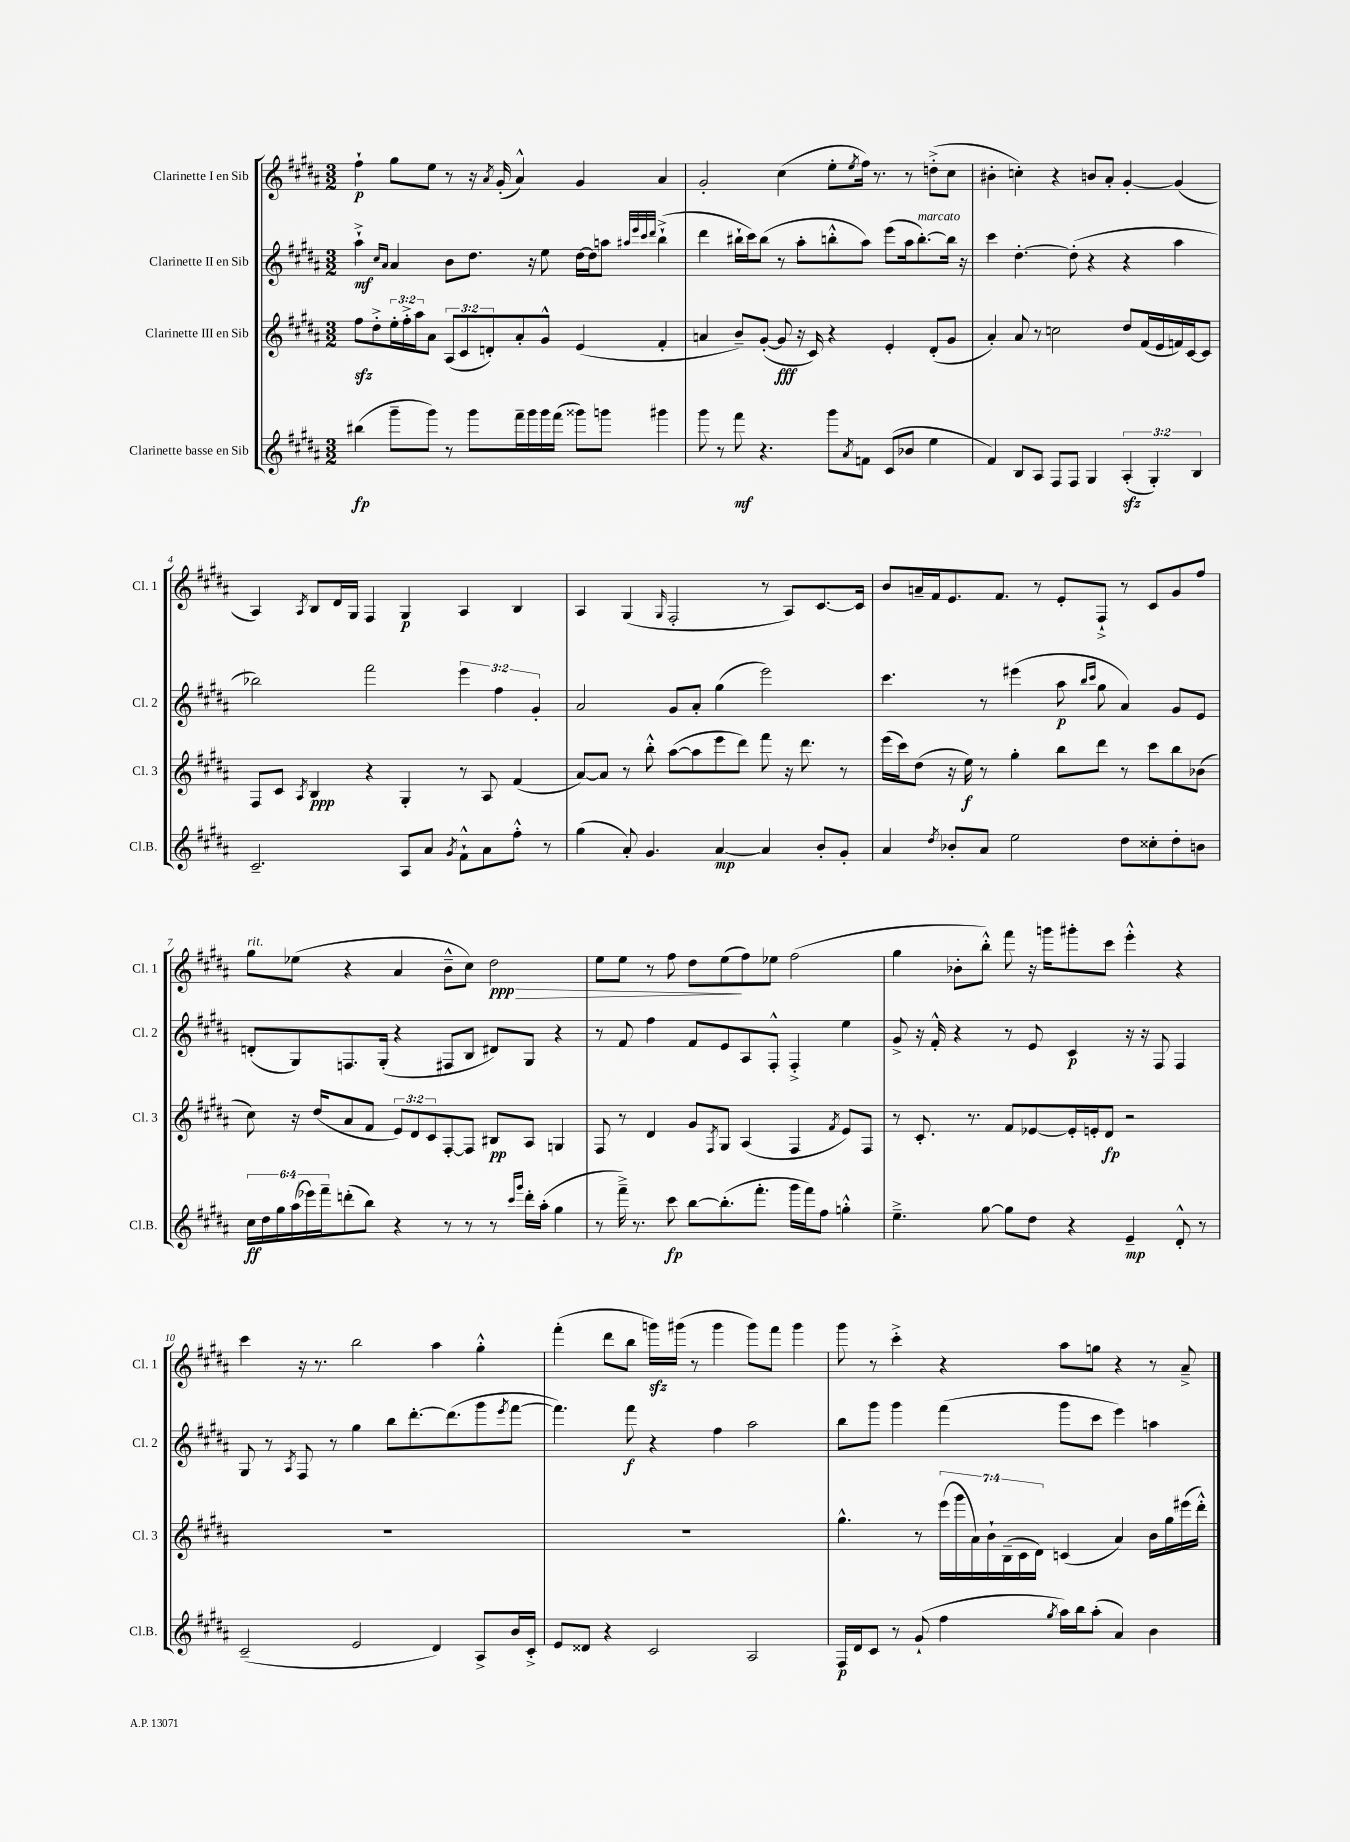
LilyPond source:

<<
\new StaffGroup <<
\new Staff = "s0" \with { instrumentName = "Clarinette I en Sib" shortInstrumentName = "Cl. 1" } {
    \clef treble \key b \major \numericTimeSignature \time 3/2
    fis''4-!\p gis''8 e''8 r8 r16 \acciaccatura { ais'8 } gis'16-.( ais'4-^) gis'4 ais'4 |
    gis'2-. cis''4( e''8-. \acciaccatura { e''8 } fis''16) r8. r8 d''8-.->( cis''8 |
    bis'4-. c''4-.) r4 b'8 ais'8-. gis'4~-. gis'4( |
    ais4) \acciaccatura { ais8 } b8 dis'16 gis16 fis4 gis4\p ais4 b4 |
    ais4 gis4( \grace { gis16 } fis2-. r8 ais8) cis'8.~ cis'16 |
    b'8 a'16-- fis'16 e'8. fis'8. r8 e'8-. fis8-!-> r8 cis'8 gis'8 fis''8 |
    gis''8^\markup { \italic "rit." } ees''8( r4 ais'4 b'8---^ cis''8) dis''2\ppp\> |
    e''8 e''8 r8 fis''8 dis''8 e''8\!( fis''8) ees''8 fis''2( |
    gis''4 bes'8-. b''8-.-^) fis'''8 r16 g'''16 gis'''8-. cis'''8 e'''4-.-^ r4 |
    cis'''4 r16 r8. b''2 ais''4 gis''4-.-^ |
    fis'''4-.( dis'''8 b''8 g'''16\sfz) gis'''16( r8 gis'''4 gis'''8) fis'''8 gis'''4 |
    gis'''8 r8 cis'''4-.-> r4 ais''8 g''8 r4 r8 ais'8---> \bar "|." |
}
\new Staff = "s1" \with { instrumentName = "Clarinette II en Sib" shortInstrumentName = "Cl. 2" } {
    \clef treble \key b \major \numericTimeSignature \time 3/2 \override Staff.TupletNumber.text = #tuplet-number::calc-fraction-text
    ais''4-!->\mf \grace { cis''16 ais'16 } ais'4 b'8 dis''8. r16 e''8 dis''16~ dis''16 a''8 \grace { ais''32 e'''32 cis'''32 dis'''32 } b''4-!->( |
    dis'''4 bis''16-! cis'''16) bis''8( r8 ais''8-. b''8-.-^ ais''8) e'''8( ais''16 b''8.~-.^\markup { \italic "marcato" }) b''16 r16 |
    cis'''4 dis''4.~-. dis''8-.( r4 r4 ais''4 |
    bes''2) fis'''2 \tuplet 3/2 { e'''4 fis''4 gis'4-. } |
    ais'2 gis'8 ais'8-. gis''4( e'''2) |
    cis'''4. r8 eis'''4( ais''8\p \grace { b''16 cis'''16 } gis''8 ais'4) gis'8 e'8 |
    d'8-.( gis8) f8. gis16-.( r4 fis8 b8 dis'8) gis8 r4 |
    r8 fis'8 fis''4 fis'8 e'8 ais8 fis8-.-^ fis4-.-> e''4 |
    gis'8-> r16 fis'16-.-^ r4 r8 e'8 cis'4\p r16 r16 fis8 fis4 |
    gis8 r8 \acciaccatura { ais8 } fis8 r8 gis''4 b''8 dis'''8.~-. dis'''8.( gis'''8 \acciaccatura { e'''8 } fis'''8~ |
    fis'''4.) fis'''8\f r4 fis''4 ais''2 |
    b''8 gis'''8 gis'''4 fis'''4( gis'''8 cis'''8 e'''4) a''4 \bar "|." |
}
\new Staff = "s2" \with { instrumentName = "Clarinette III en Sib" shortInstrumentName = "Cl. 3" } {
    \clef treble \key b \major \numericTimeSignature \time 3/2 \override Staff.TupletNumber.text = #tuplet-number::calc-fraction-text
    fis''8\sfz dis''8-.-> \tuplet 3/2 { e''16-. fis''16-.-> ais''16 } ais'8 \tuplet 3/2 { ais8( cis'8 d'8-.) } ais'8-. gis'8-^ e'4( fis'4-. |
    a'4 b'8--) gis'8~-.( gis'8\fff r16 cis'16) r4 e'4-. dis'8-.( gis'8 |
    ais'4-.) ais'8 r8 c''2 dis''8 fis'16( e'16 f'16) cis'16~ cis'8 |
    fis8 cis'8 \acciaccatura { ais8 } b4\ppp r4 gis4-. r8 ais8 fis'4( |
    ais'8~) ais'8 r8 b''8-.-^ ais''8~( ais''8 e'''8 dis'''8) fis'''8 r16 dis'''8. r8 |
    e'''16( cis'''16) dis''8( r16 e''16\f) r8 gis''4-. b''8 dis'''8 r8 cis'''8 b''8 bes'8( |
    cis''8) r16 dis''16( ais'8 fis'8 \tuplet 3/2 { e'8) dis'8 cis'8 } fis8~-. fis8 bis8\pp ais8 g4 |
    fis8 r8 dis'4 gis'8 \acciaccatura { fis8 } gis8 ais4( fis4 \acciaccatura { fis'8 } e'8) fis8 |
    r8 cis'8.-. r8. fis'8 ees'8~ ees'16-. e'16-. dis'8\fp r2 |
    R1. |
    R1. |
    gis''4.-^ r8 \tuplet 7/4 { e'''16( gis'''16 ais'16) b'16-! b16--( cis'16 dis'16) } c'4( ais'4) b'16 gis''16 eis'''16( dis'''16-.-^) \bar "|." |
}
\new Staff = "s3" \with { instrumentName = "Clarinette basse en Sib" shortInstrumentName = "Cl.B." } {
    \clef treble \key b \major \numericTimeSignature \time 3/2 \override Staff.TupletNumber.text = #tuplet-number::calc-fraction-text
    bis''4\fp( gis'''8-- gis'''8) r8 gis'''8 fis'''16-- gis'''16 gis'''16 fis'''16( gisis'''8) g'''8 gis'''4 |
    gis'''8 r8 fis'''8\mf r4. gis'''8 \acciaccatura { ais'8 } f'8 cis'8( bes'8 e''4 |
    fis'4) b8 ais8 fis8 fis8 gis4 \tuplet 3/2 { ais4-.\sfz( gis4-.) b4 } |
    cis'2.-- ais8 ais'8 \acciaccatura { gis'8 } fis'8-!-^ ais'8 fis''8-.-^ r8 |
    gis''4( ais'8-.) gis'4. ais'4~\mp ais'4 b'8-. gis'8-. |
    ais'4 \acciaccatura { dis''8 } bes'8-. ais'8 e''2 dis''8 cisis''8-. dis''8-. b'8 |
    \tuplet 6/4 { cis''16\ff dis''16 gis''16 ais''16( ees'''16) fis'''16-- } d'''8-.( b''8) r4 r8 r8 r8 \grace { cis'''16 gis'''16 } d'''16-. ais''16-.( gis''4 |
    r8 fis'''16--->) r8. cis'''8\fp b''8~ b''8.-.( fis'''8.-. gis'''16 fis'''16) fis''8 g''4-.-^ |
    e''4.---> gis''8~ gis''8 dis''8 r4 e'4--\mp dis'8-.-^ r8 |
    cis'2--( e'2 dis'4) ais8-> b'16 cis'16-.-> |
    e'8 disis'8 r4 cis'2 ais2 |
    fis16\p dis'16 cis'8 r8 gis'8-!( fis''4 \acciaccatura { gis''8 } ais''16) b''16 ais''8-.( ais'4) b'4 \bar "|." |
}
>>
>>
